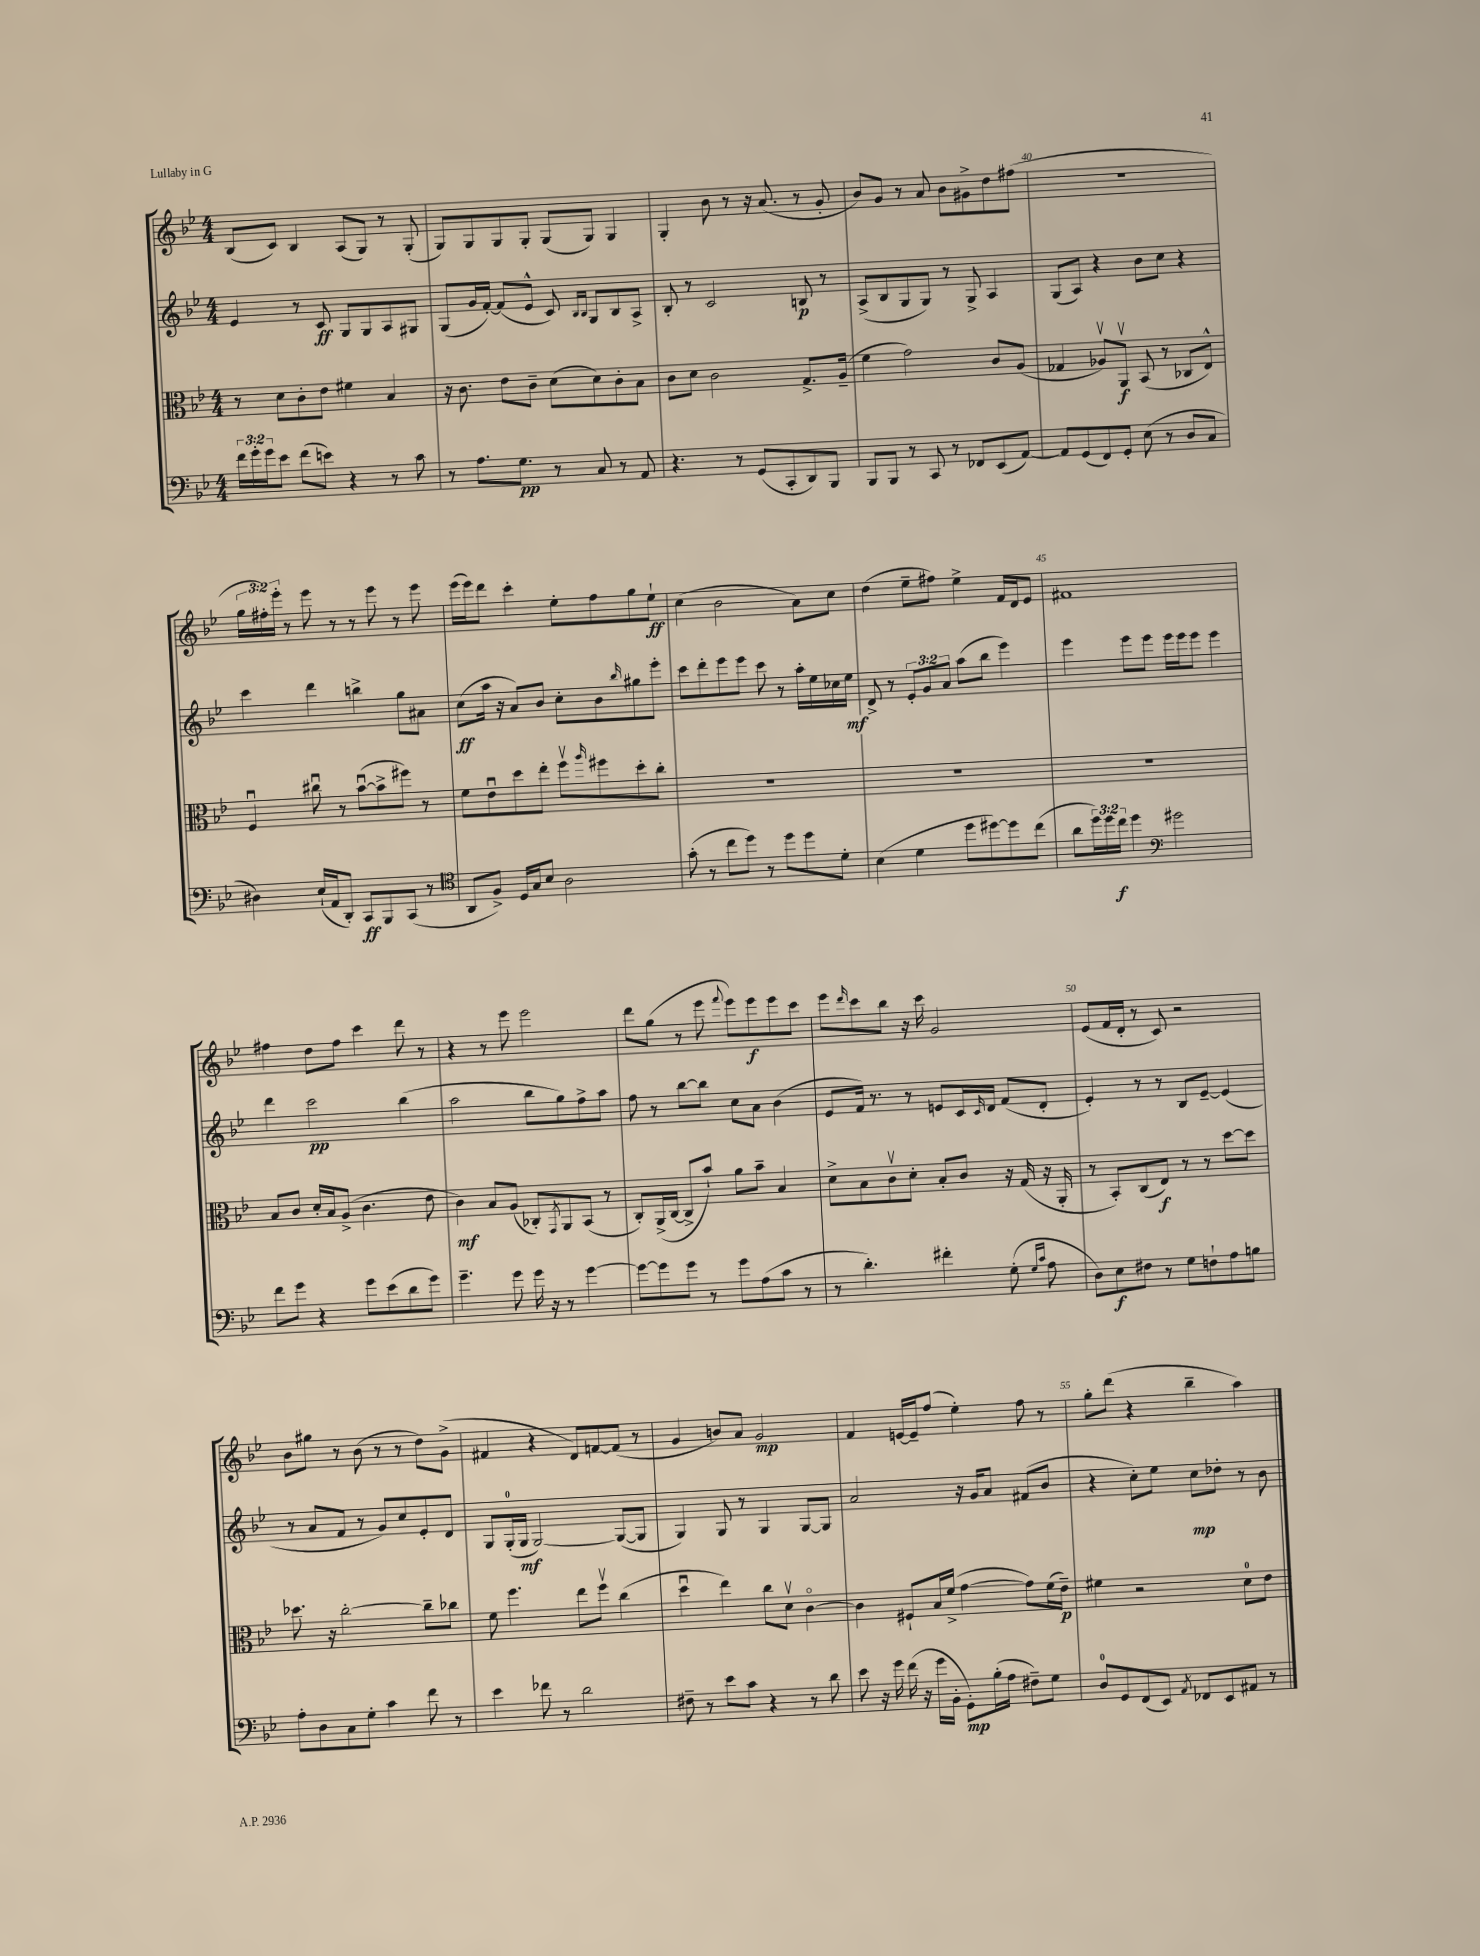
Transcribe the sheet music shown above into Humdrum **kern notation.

**kern	**dynam	**kern	**dynam	**kern	**dynam	**kern	**dynam
*part4	*part4	*part3	*part3	*part2	*part2	*part1	*part1
*staff4	*staff4	*staff3	*staff3	*staff2	*staff2	*staff1	*staff1
*clefF4	*	*clefC3	*	*clefG2	*	*clefG2	*
*k[b-e-]	*	*k[b-e-]	*	*k[b-e-]	*	*k[b-e-]	*
*M4/4	*	*M4/4	*	*M4/4	*	*M4/4	*
=36	=36	=36	=36	=36	=36	=36	=36
24f\LL	.	8r	.	4e-/	.	(8B-/L	.
24g'\	.	.	.	.	.	.	.
24g\J	.	.	.	.	.	.	.
8e-\J	.	8d\L	.	.	.	8c/J)	.
(8f\L	.	8c'\	.	8r	.	4B-/	.
8en\J)	.	8e-\J	.	8c/	ff	.	.
4r	.	4f#X\	.	8G/L	.	(8A/L	.
.	.	.	.	8G/	.	8G/J)	.
8r	.	4B-/	.	8A/	.	8r	.
8c\	.	.	.	8G#X/J	.	(8G'/	.
=37	=37	=37	=37	=37	=37	=37	=37
8r	.	16r	.	(8G/L	.	8G/L)	.
.	.	8.c\	.	.	.	.	.
8.A\L	.	.	.	16g/L	.	8G/	.
.	.	.	.	[16f'/JJ)	.	.	.
.	.	8e-\L	.	(8f/L]	.	8G/	.
8.G\J	pp	.	.	.	.	.	.
.	.	8c~\J	.	8e-^^/J	.	8G'/J	.
8r	.	(8d\L	.	8c/)	.	(8G/L	.
.	.	.	.	16qqB-/LL	.	.	.
.	.	.	.	16qqB-/JJ	.	.	.
8C/	.	8d\)	.	8G/L	.	8G/J)	.
8r	.	8c'\	.	8B-/	.	4G/	.
8AA/	.	8B-\J	.	8A^/J	.	.	.
=38	=38	=38	=38	=38	=38	=38	=38
4.r	.	8c\L	.	8B-'/	.	4G'/	.
.	.	8d\J	.	8r	.	.	.
.	.	2c\	.	2c/	.	8b-\	.
8r	.	.	.	.	.	8r	.
(8GG/L	.	.	.	.	.	16r	.
.	.	.	.	.	.	(8.a/	.
8CC'/	.	.	.	.	.	.	.
8DD/)	.	8.G^/L	.	8Bn/	p	8r	.
8BBB-/J	.	.	.	8r	.	8g'/	.
.	.	(16A~/Jk	.	.	.	.	.
=39	=39	=39	=39	=39	=39	=39	=39
8BBB-/L	.	4f\	.	(8A^/L	.	8b-/L)	.
8BBB-/J	.	.	.	8B-/	.	8g/J	.
8r	.	2g\)	.	8G/	.	8r	.
8CC/	.	.	.	8G/J)	.	8a/	.
8r	.	.	.	8r	.	8b-\L	.
8FF-X/L	.	.	.	8G^/	.	8g#X^\	.
(8EE-/	.	8c/L	.	4A/	.	8dd\	.
[8AA/J)	.	(8A/J	.	.	.	(8ff#X\J	.
=40	=40	=40	=40	=40	=40	=40	=40
8AA/L]	.	4G-X/	.	(8G/L	.	1r	.
(8GG/	.	.	.	8A/J)	.	.	.
8FF/)	.	8A-Xv/L)	.	4r	.	.	.
8GG'/J	.	8AAv/J	f	.	.	.	.
(8E-\	.	(8BB-/	.	8b-\L	.	.	.
8r	.	8r	.	8cc\J	.	.	.
8D/L	.	8C-X/L	.	4r	.	.	.
8C/J	.	8E-^^/J)	.	.	.	.	.
!!LO:LB:g=z
=41	=41	=41	=41	=41	=41	=41	=41
4D#X\)	.	4Fu/	.	4ccc\	.	24gg\LL	.
.	.	.	.	.	.	24ff#X'\)	.
.	.	.	.	.	.	24eee-'\JJ	.
.	.	.	.	.	.	8r	.
(16E-`/LL	.	8cc#Xu\	.	4ddd\	.	8eee-\	.
16AA/J	.	.	.	.	.	.	.
8DD'/J)	.	8r	.	.	.	8r	.
8CC/L	ff	([8b-u\L	.	4bbn^\	.	8r	.
8BBB-/	.	8b-^\]	.	.	.	8eee-\	.
(8CC/J	.	8ff#X\J)	.	8gg\L	.	8r	.
8r	.	8r	.	8a#X\J	.	8eee-\	.
=42	=42	=42	=42	=42	=42	=42	=42
*clefC4	*	*	*	*	*	*	*
8AA/L	.	8f\L	.	(8cc\L	ff	(16eee-\LL	.
.	.	.	.	.	.	16eee-\J)	.
8F^/J)	.	8e-u\	.	16aa\Jk	.	8ddd\J	.
.	.	.	.	16r	.	.	.
16D/LL	.	8dd\	.	8a/L)	.	4ccc'\	.
16G/J	.	.	.	.	.	.	.
8B-/J	.	8ee-'\J	.	8b-/J	.	.	.
2A\	.	8ffv\L	.	8cc'\L	.	8ee-'\L	.
.	.	16qqaa/	.	.	.	.	.
.	.	8ff#X\	.	8b-\	.	8ff\	.
.	.	.	.	16qqbb-/	.	.	.
.	.	8dd'\	.	8gg#X\	.	8gg\	.
.	.	8cc'\J	.	8eee-'\J	.	8ee-`\J	ff
=43	=43	=43	=43	=43	=43	=43	=43
(8g'\	.	1r	.	8ccc\L	.	(4cc\	.
8r	.	.	.	8ddd'\	.	.	.
8cc\L	.	.	.	8eee-\	.	2b-\	.
8dd\J)	.	.	.	8eee-\J	.	.	.
8r	.	.	.	8ccc\	.	.	.
8dd\L	.	.	.	8r	.	.	.
8dd\	.	.	.	16aa'\LL	.	8a\L)	.
.	.	.	.	16ee-\	.	.	.
8d'\J	.	.	.	16cc-X\	.	8cc\J	.
.	.	.	.	16ee-\JJ	mf	.	.
=44	=44	=44	=44	=44	=44	=44	=44
(4B-\	.	1r	.	8d^/	.	(4dd\	.
.	.	.	.	8r	.	.	.
4d\	.	.	.	12e-'/L	.	8ee-~\L	.
.	.	.	.	12g/	.	.	.
.	.	.	.	.	.	8ff#X\J)	.
.	.	.	.	12a/J	.	.	.
8dd\L	.	.	.	(8aa\L	.	4ee-^\	.
[8dd#X\)	.	.	.	8bb-\J	.	.	.
8dd#\]	.	.	.	4eee-\)	.	16f/LL	.
.	.	.	.	.	.	16d/J	.
(8cc\J	.	.	.	.	.	8e-/J	.
=45	=45	=45	=45	=45	=45	=45	=45
8a\L	.	1r	.	4eee-\	.	1f#X	.
24dd\L)	.	.	.	.	.	.	.
24dd\	.	.	.	.	.	.	.
24cc\JJ	f	.	.	.	.	.	.
4dd\	.	.	.	8eee-\L	.	.	.
.	.	.	.	8eee-\J	.	.	.
*clefF4	*	*	*	*	*	*	*
2g#X\	.	.	.	16eee-\LL	.	.	.
.	.	.	.	16eee-\J	.	.	.
.	.	.	.	8eee-\J	.	.	.
.	.	.	.	4eee-\	.	.	.
!!LO:LB:g=z
=46	=46	=46	=46	=46	=46	=46	=46
8f\L	.	8B-/L	.	4ddd\	.	4ff#X\	.
8g\J	.	8c/J	.	.	.	.	.
4r	.	16d'/LL	.	2ccc\	pp	8dd\L	.
.	.	16B-/J	.	.	.	.	.
.	.	(8A^/J	.	.	.	8ff#\J	.
8g\L	.	4.c\	.	.	.	4ccc\	.
(8e-\	.	.	.	.	.	.	.
8d\	.	.	.	(4bb-\	.	8ddd\	.
8g\J)	.	8e-\	.	.	.	8r	.
=47	=47	=47	=47	=47	=47	=47	=47
4.g~\	.	4c\)	mf	2aa\	.	4r	.
.	.	8B-/L	.	.	.	8r	.
8g\	.	(8A/J	.	.	.	8eee-\	.
16g\	.	8C-X'/L)	.	8bb-\L	.	2eee-\	.
16r	.	.	.	.	.	.	.
.	.	8qGG/	.	.	.	.	.
8r	.	8AA/	.	8gg\)	.	.	.
[4g\	.	(8BB-/J	.	8ff^\	.	.	.
.	.	8r	.	8aa\J	.	.	.
=48	=48	=48	=48	=48	=48	=48	=48
8g\L_	.	8C'/L)	.	8ff\	.	8ddd\L	.
8g\]	.	(16AA^/L	.	8r	.	(8gg\J	.
.	.	[16C/JJ	.	.	.	.	.
8g\J	.	8C^/L]	.	[8bb-\L	.	8r	.
8r	.	8b-`/J)	.	8bb-\J]	.	8eee-\	.
.	.	.	.	.	.	8qqfff/	.
8g\L	.	8a\L	.	8cc\L	.	8eee-\L)	.
(8A\	.	8b-~\J	.	8a\J	.	8eee-\	f
8c\J	.	4B-/	.	(4b-\	.	8eee-\	.
8r	.	.	.	.	.	8ccc\J	.
=49	=49	=49	=49	=49	=49	=49	=49
8r	.	8d^\L	.	8e-/L	.	8eee-\L	.
.	.	.	.	.	.	16qqddd/	.
4.d'\)	.	8B-\	.	16f/Jk)	.	8ccc\	.
.	.	.	.	8.r	.	.	.
.	.	8cv\	.	.	.	8bb-\J	.
.	.	8d'\J	.	8r	.	16r	.
.	.	.	.	.	.	16ccc\	.
4f#X'\	.	8B-'/L	.	8en/L	.	2g/	.
.	.	8c/J	.	16c/L	.	.	.
.	.	.	.	16qqc/	.	.	.
.	.	.	.	16d/JJ	.	.	.
(8G'\	.	16r	.	(8f/L	.	.	.
.	.	(16G/	.	.	.	.	.
16qqG/LL	.	.	.	.	.	.	.
16qqc/JJ	.	.	.	.	.	.	.
8A\	.	16r	.	8d'/J	.	.	.
.	.	16AA'/	.	.	.	.	.
=50	=50	=50	=50	=50	=50	=50	=50
8D\L)	.	8r	.	4e-'/)	.	(8e-/L	.
8E-\	f	8BB-'/L)	.	.	.	16f/L	.
.	.	.	.	.	.	16d'/JJ	.
8F#X\J	.	(8C/	.	8r	.	8r	.
8r	.	8E-/J)	f	8r	.	8c/)	.
8G\L	.	8r	.	8B-/L	.	2r	.
8Fn`\	.	8r	.	[8e-~/J	.	.	.
8A\	.	[8dd\L	.	(4e-/]	.	.	.
8Bn\J	.	8dd\J]	.	.	.	.	.
!!LO:LB:g=z
=51	=51	=51	=51	=51	=51	=51	=51
8A'\L	.	8.dd-X\	.	8r	.	8b-\L	.
8D\	.	.	.	8a/L	.	8gg#X\J	.
.	.	16r	.	.	.	.	.
8C\	.	[2cc'\	.	8f/J	.	8r	.
8G'\J	.	.	.	8r	.	(8b-\	.
4c\	.	.	.	8g/L)	.	8r	.
.	.	.	.	8cc/	.	8r	.
8f\	.	8cc~\L]	.	8e-'/	.	8dd\L)	.
8r	.	8cc-X\J	.	8d/J	.	(8g^\J	.
=52	=52	=52	=52	=52	=52	=52	=52
4e-\	.	8f\	.	8G/L	.	4f#X/	.
.	.	4.ff\	.	(16G'/L	.	.	.
.	.	.	.	16G/JJ	mf	.	.
8f-X\	.	.	.	[2G/)	.	4r	.
8r	.	.	.	.	.	.	.
2d\	.	8ee-\L	.	.	.	8d/L)	.
.	.	8ffv\J	.	.	.	[8fn/	.
.	.	(4cc\	.	(8G/L_	.	(8f/J]	.
.	.	.	.	8G/J]	.	8r	.
=53	=53	=53	=53	=53	=53	=53	=53
8F#X~\	.	4ddu\	.	4G/)	.	4g/	.
8r	.	.	.	.	.	.	.
8e-\L	.	4ee-\)	.	8G/	.	8bn/L)	.
8c\J	.	.	.	8r	.	8a/J	.
4r	.	8cc\L	.	4G/	.	2g/	mp
.	.	8dv\J	.	.	.	.	.
8r	.	[4c\	.	[8G/L	.	.	.
8d\	.	.	.	8G/J]	.	.	.
=54	=54	=54	=54	=54	=54	=54	=54
8e-\	.	4c\]	.	2a/	.	4f/	.
16r	.	.	.	.	.	.	.
16g\	.	.	.	.	.	.	.
(16f\	.	8F#X`/L	.	.	.	[16en/LL	.
16r	.	.	.	.	.	16e~/J]	.
16g\LL	.	16B-/L	.	.	.	(8ff/J	.
16BB-'\JJ	.	(16f^/JJ	.	.	.	.	.
8GG'\L)	mp	[4g\	.	16r	.	4ee-'\)	.
.	.	.	.	16g/KL	.	.	.
(16B-'\L	.	.	.	8a/J	.	.	.
16A\JJ	.	.	.	.	.	.	.
8F#X~\L)	.	8g\L])	.	(8f#X/L	.	8ff\	.
8G\J	.	(16f\L	.	8b-/J	.	8r	.
.	.	16e-~\JJ)	p	.	.	.	.
=55	=55	=55	=55	=55	=55	=55	=55
8D/L	.	4f#X\	.	4r	.	8gg'\L	.
8GG/	.	.	.	.	.	(8ddd\J	.
(8FF/	.	2r	.	8cc'\L)	.	4r	.
8EE-/J)	.	.	.	8ee-\J	.	.	.
8qAA/	.	.	.	.	.	.	.
8FF-X/L	.	.	.	8cc\L	mp	4bb-~\	.
8EE-/	.	.	.	8dd-X'\J	.	.	.
8AA#X/J	.	8d\L	.	8r	.	4aa\)	.
8r	.	8e-\J	.	8b-\	.	.	.
==	==	==	==	==	==	==	==
*-	*-	*-	*-	*-	*-	*-	*-
